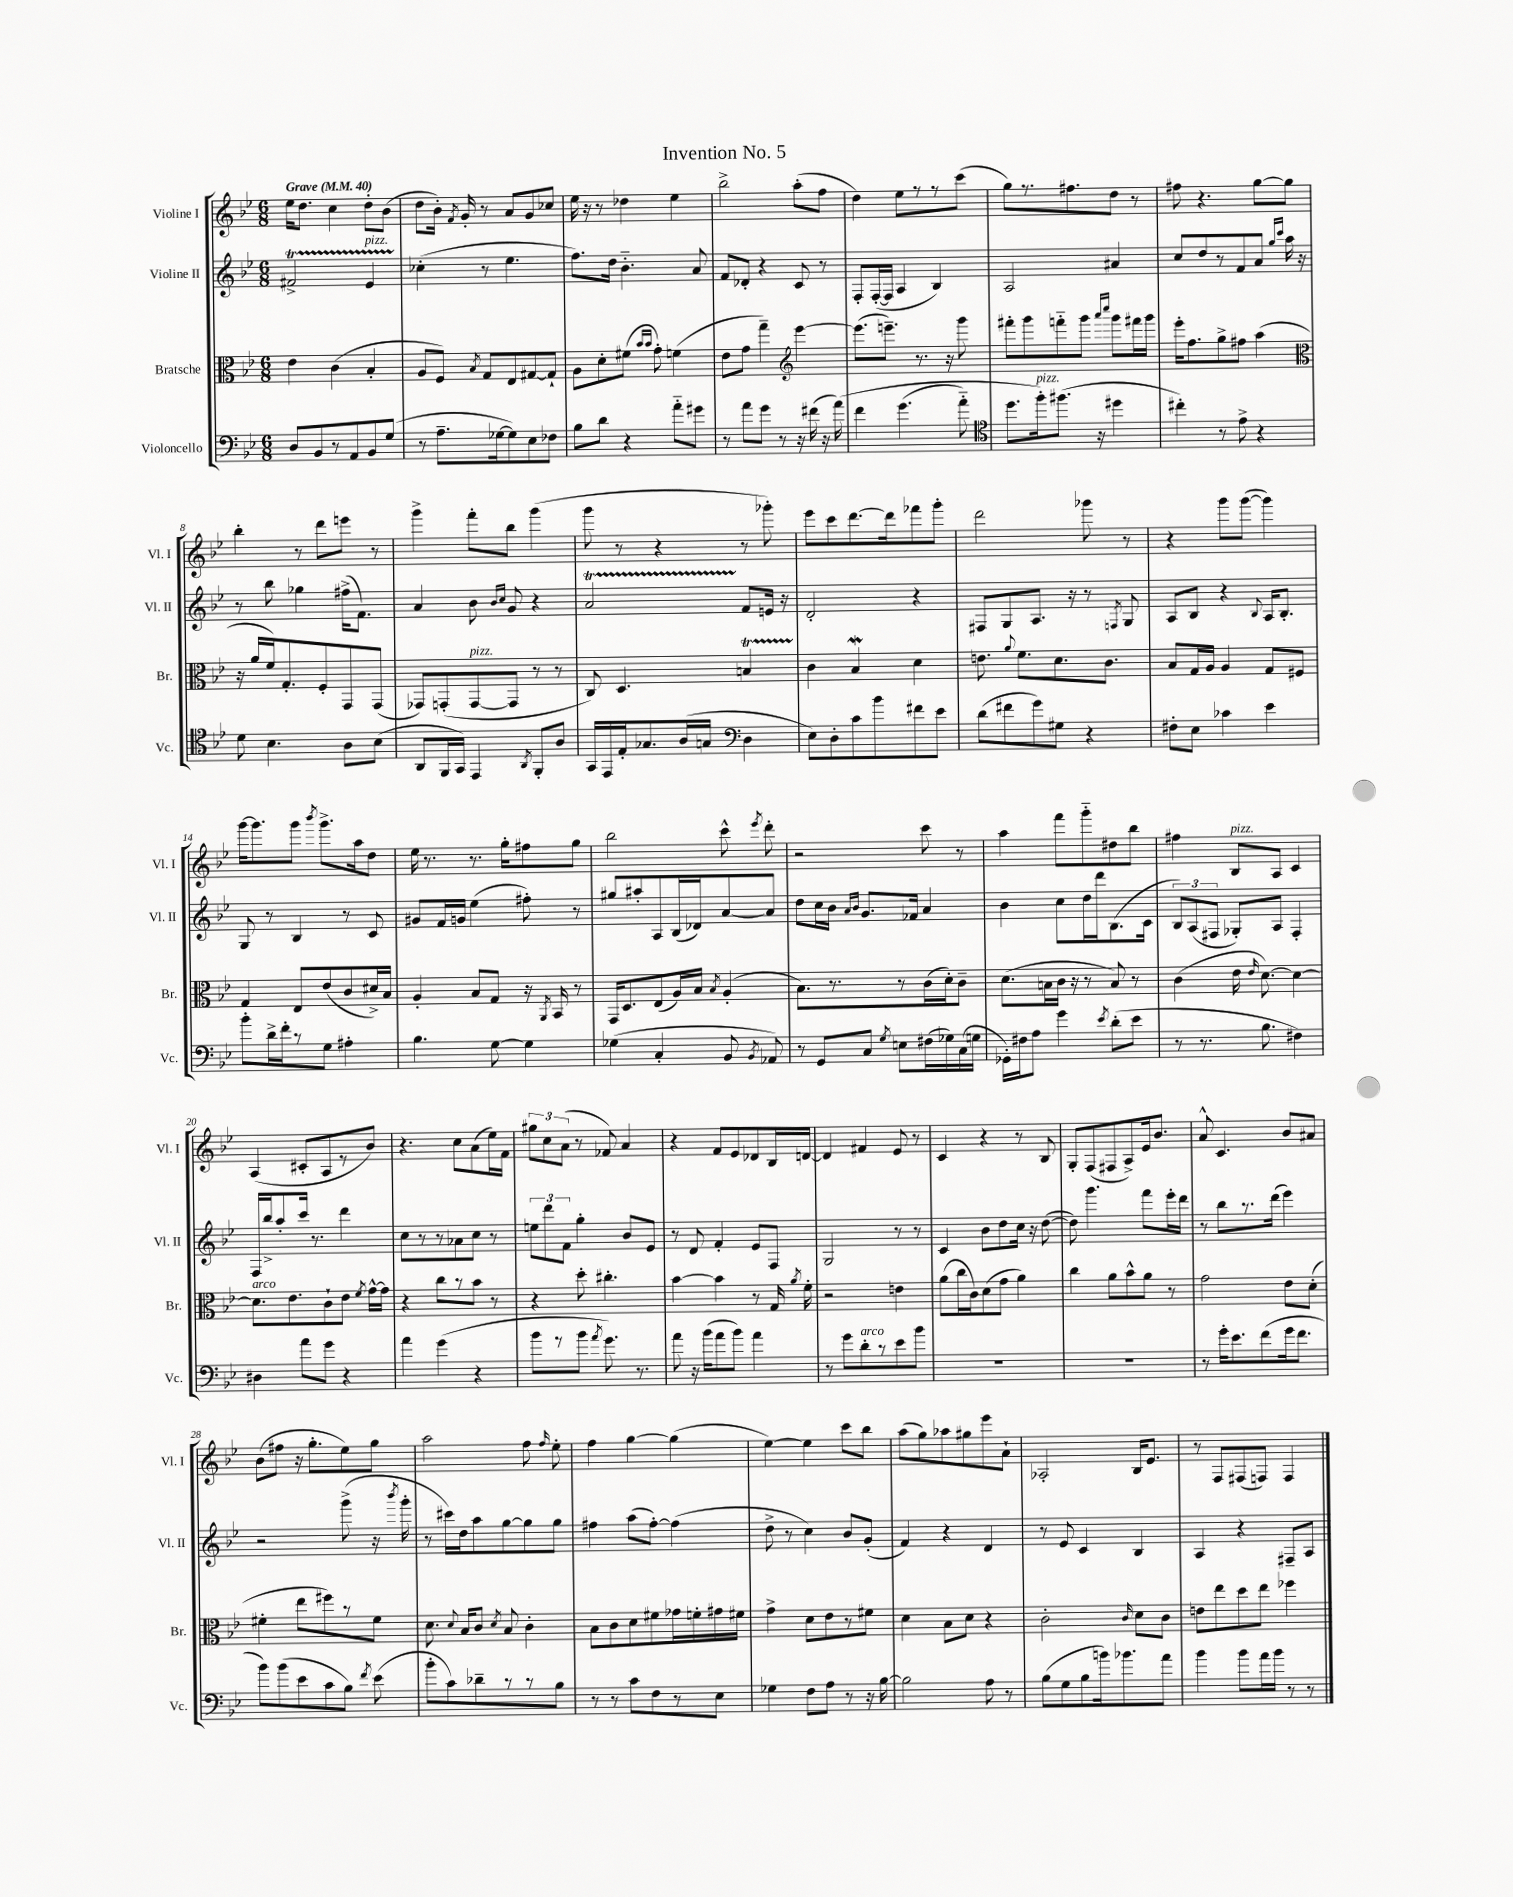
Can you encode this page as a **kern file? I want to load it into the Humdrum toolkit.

**kern	**kern	**kern	**kern
*staff4	*staff3	*staff2	*staff1
*clefF4	*clefC3	*clefG2	*clefG2
*k[b-e-]	*k[b-e-]	*k[b-e-]	*k[b-e-]
*M6/8	*M6/8	*M6/8	*M6/8
*MM40	*MM40	*MM40	*MM40
8D	4e-	2f#^	16ee-
.	.	.	8.dd
8BB-	.	.	.
8r	(4c	.	4cc
8AA	.	.	.
8BB-	4B-'	4e-	8dd'
(8G	.	.	(8b-
=	=	=	=
8r	8A	(4cc-'	8dd
8.A~	8F)	.	16b-')
.	.	.	8qf
.	.	.	16g'
.	8qB-	.	.
.	8G	8r	8r
[16G-	.	.	.
8G-])	8E-	4.ee-	8a
8E-	[8G#	.	8g
8F-	8G#`]	.	8cc-
=	=	=	=
8B-	8A	8.ff)	16ee-
.	.	.	16r
8d	8d'	.	8r
.	.	16dd	.
4r	(8f#	4.b-'~	4dd-
.	16qqb-	.	.
.	16qqb-	.	.
.	8g')	.	.
8a'~	(4f	.	4ee-
8g#	.	8a	.
=	=	=	=
8r	8e-	8f	2bb-^
8a	8g	8d-'	.
8g	4gg~)	4r	.
8r	.	.	.
*	*clefG2	*	*
16r	[4eee-	8c	(8aa'
(16f#	.	.	.
16r	.	8r	8ff
&(16a)	.	.	.
=	=	=	=
4f	(8.eee-]	8F'	4dd)
.	.	([16F'	.
.	8.eee~)	16F]	.
(4.g	.	4A	8ee-
.	8.r	.	8r
.	.	4B-)	8r
.	16r	.	.
8a'~)	8ggg	.	(8ccc
=	=	=	=
*clefC4	*	*	*
8.dd	8fff#'	2A	8gg)
.	8ggg	.	8.r
16ff'&)	.	.	.
(8.ff#	8fff'~	.	.
.	.	.	8.ff#
.	8ggg	.	.
16r	.	.	.
.	16qqaaa	.	.
.	16qqcccc	.	.
4dd#	8ggg	4a#	8dd
.	16fff#	.	8r
.	16ggg	.	.
=	=	=	=
4cc#')	16eee-'	8cc	8ff#
.	8.ff	.	.
.	.	8dd	4.r
8r	8gg^	8r	.
8e-^	8ff#	8f	.
4r	(4aa	8a	[8gg
.	.	16qqgg	.
.	.	16qqccc	.
.	.	16aa	8gg]
.	.	16r	.
=	=	=	=
*	*clefC3	*	*
8d	16r	8r	4bb-'
.	16a	.	.
4.B-	16f)	8bb-	.
.	8.G'	.	.
.	.	4gg-	8r
.	8F'	.	8ddd
8A	8GG	(16ff#^	8eee
.	.	8.f)	.
(8B-	(8GG	.	8r
=	=	=	=
8AA	8GG-)	4a	4ggg^
16FF	(8GG'	.	.
16GG)	.	.	.
4EE-	[8GG	8b-	8fff'
.	.	16qqb-	.
.	.	16qqcc	.
.	8GG]	8g	8bb-
8qAA	.	.	.
8FF'	8r	4r	(4ggg
8A	8r	.	.
=	=	=	=
16GG	8C)	2a	8ggg
16EE-	.	.	.
16E-'	4.D	.	8r
8.G-	.	.	.
.	.	.	4r
(16A	.	.	.
16G	.	.	.
*clefF4	*	*	*
4D	4B	8f	8r
.	.	16e	8ggg-')
.	.	16r	.
=	=	=	=
8E-)	4c	2d'	8eee-
8D'	.	.	8ccc
8c	4B-	.	[8.ddd
8b-	.	.	.
.	.	.	16ddd]
8f#	4d	4r	8fff-
8e-	.	.	8ggg'
=	=	=	=
(8d	8.e	8F#	2ddd
8f#	.	8G	.
.	8qqa	.	.
.	8.f	.	.
8g)	.	8.A	.
8G#	8.d	.	.
.	.	16r	.
4r	.	8r	8ggg-
.	8.c	.	.
.	.	8qF	.
.	.	8G	8r
=	=	=	=
8F#'	8B-	8A	4r
8E-	16G	8B-	.
.	16A	.	.
4c-	4A	4r	8ggg
.	.	.	([8ggg
.	.	8qqB-	.
4e-	8G	16A	4ggg])
.	.	8.B-'	.
.	8F#	.	.
=	=	=	=
8b-'	4G	8G	[16ggg
.	.	.	8.ggg]
16d^	.	8r	.
16f'	.	.	.
8r	8E-	4B-	8ggg
.	.	.	8qbbb-
8G	(8e-	.	8.ggg^
4A#'	8c	8r	.
.	.	.	16aa
.	16d#^)	8c	8dd
.	16B-	.	.
=	=	=	=
4.B-	4A'	8g#	16ee-
.	.	.	8.r
.	.	16f	.
.	.	16g	.
.	8B-	(4ee-	8.r
[8G	8G	.	.
.	.	.	16gg'
4G]	16r	8ff#')	8ff#
.	8qAA	.	.
.	16BB-	.	.
.	8r	8r	8gg
=	=	=	=
(4G-	16GG	8gg#	2bb-
.	8.D	.	.
.	.	8aa#'	.
4C'	(8E-	8A	.
.	16A)	(16B-	.
.	16B-	16d-)	.
.	8qB-	.	.
8BB-	(4A'	[8a	8ccc^^
8qBB-	.	.	8qeee-
8AA-)	.	8a]	8ddd'
=	=	=	=
8r	8.B-)	8dd	2r
8GG	.	16cc	.
.	8.r	16b-	.
.	.	16qqa	.
.	.	16qqb-	.
8C	.	8.g	.
8qG	.	.	.
8E	8r	.	.
.	.	16f-	.
(16F#	(16c	4a	8ccc
16G-)	16d')	.	.
(16C	8c~	.	8r
16G	.	.	.
=	=	=	=
16GG-')	(8.d	4b-	4aa
16F#	.	.	.
8A	.	.	.
.	16B	.	.
4g	16c	8cc	8fff
.	16r	.	.
.	8r	16dd	8ggg'~
.	.	16ddd	.
8qe-	.	.	.
(8d'	8B)	(8.B-	8dd#
8e-	8r	.	8bb-
.	.	16c	.
=	=	=	=
8r	(4c	12B-)	4ff#
.	.	(12A	.
8.r	.	.	.
.	.	12F#	.
.	16e-	8G-')	8B-
.	16qqe-	.	.
8.B-	[8.d)	.	.
.	.	8A	8A
4F#)	4d_	4F#'	4c
=	=	=	=
4D#	8.d]	16F	(4A
.	.	16bb-^	.
.	.	8aa'	.
.	8.e-	.	.
8a	.	16ccc	8c#'
.	.	8.r	.
8g	8c`	.	8A
4r	8e-	4ddd	8r
.	8qf	.	.
.	[16g^^	.	8b-)
.	16g]	.	.
=	=	=	=
4a	4r	8cc	4.r
.	.	8r	.
(4g	8cc	8r	.
.	8r	8a-	8cc
4r	8b-	8cc	(8a
.	8r	8r	16ee-)
.	.	.	16f
=	=	=	=
8b-	4r	12ee	12gg#
.	.	12ddd	12cc
8r	.	.	.
.	.	12f	(12a
8b-	8dd'	4gg'	8r
8qa	.	.	.
8.g)	4.cc#'	.	8f-)
.	.	8b-	4a
8.r	.	.	.
.	.	8e-	.
=	=	=	=
8a	[4b-	8r	4r
16r	.	8d	.
(16b-	.	.	.
8a	4b-]	4f'	8f
8b-)	.	.	8e-
4a	8r	8e-	8d-
.	16G	8F	16B-
.	8qa	.	.
.	16f'	.	[16d
=	=	=	=
8r	2r	2G	4d]
8g	.	.	.
8d'	.	.	4f#
8r	.	.	.
8e-	4e	8r	8e-
8b-	.	8r	8r
=	=	=	=
2.r	(8a	4c	4c
.	16cc	.	.
.	16c)	.	.
.	(8d	8b-	4r
.	8g	8dd	.
.	4a)	16cc	8r
.	.	16r	.
.	.	([8dd	8B-
=	=	=	=
2.r	4cc	8dd])	8G'
.	.	4.ggg	(8F
.	8a	.	8F#
.	8b-^^	.	8A^)
.	8a	8fff	16e-
.	.	.	8.b-
.	8r	16eee-'	.
.	.	16ddd	.
=	=	=	=
8r	2g	8r	8a^^
16g'	.	8bb-	4.c
8.e-	.	.	.
.	.	8.r	.
(8f	.	.	.
.	.	(16ddd	.
16g	8e-	4eee-)	8b-
8.f	.	.	.
.	(8d'	.	8a#
=	=	=	=
8b-)	4f#'	2r	(8b-
(8b-	.	.	8ff#
8e-	8ee-	.	16r
.	.	.	8.gg'
8c	8ff#)	.	.
8B-)	8r	(8ggg^	8ee-)
8qf	.	.	.
(8e-	8f#	16r	8gg
.	.	8qbbb-	.
.	.	16ggg'	.
=	=	=	=
8b-'	8.d	8r	2aa
8c)	.	16ccc#)	.
.	8qqd	.	.
.	16B-	16dd	.
8d-~	8c	8aa	.
.	8qd	.	.
8r	8B-	[8gg	.
8r	4c'	8gg]	8ff
.	.	.	16qqff
8B-	.	8gg	8ee-'
=	=	=	=
8r	8B-	4ff#	4ff
8r	8c	.	.
8c	8d	(8aa	[4gg
8F	8f#	[8ff#')	.
8r	16g-	(4ff#]	(4gg]
.	16f'	.	.
8E-	16g#	.	.
.	16f#	.	.
=	=	=	=
4G-	4g^	8dd^	[4ee-)
.	.	8r	.
8F	8d	4cc)	4ee-]
8A	8e-	.	.
8r	8r	8b-	8ccc
16r	8f#	(8g'	8bb-
[16B-	.	.	.
=	=	=	=
2B-]	4d	4f)	(8aa
.	.	.	8gg)
.	8B-	4r	8aa-
.	8d	.	8gg#
8A	4r	4d	8eee-
8r	.	.	8a`
=	=	=	=
(8B-	2c'	8r	2A-'
8G	.	8e-	.
8B-	.	4c	.
16b)	.	.	.
8.b-	.	.	.
.	16qqc	.	.
.	8d	4B-	16B-
.	.	.	8.e-
8a	8c	.	.
=	=	=	=
4b-	8e	4A	8r
.	8ee-	.	8F
8b-	8dd	4r	(8F#
16a	8ee-	.	8F)
16b-	.	.	.
8r	4ff-	8F#~	4F
8r	.	8A	.
==	==	==	==
*-	*-	*-	*-
